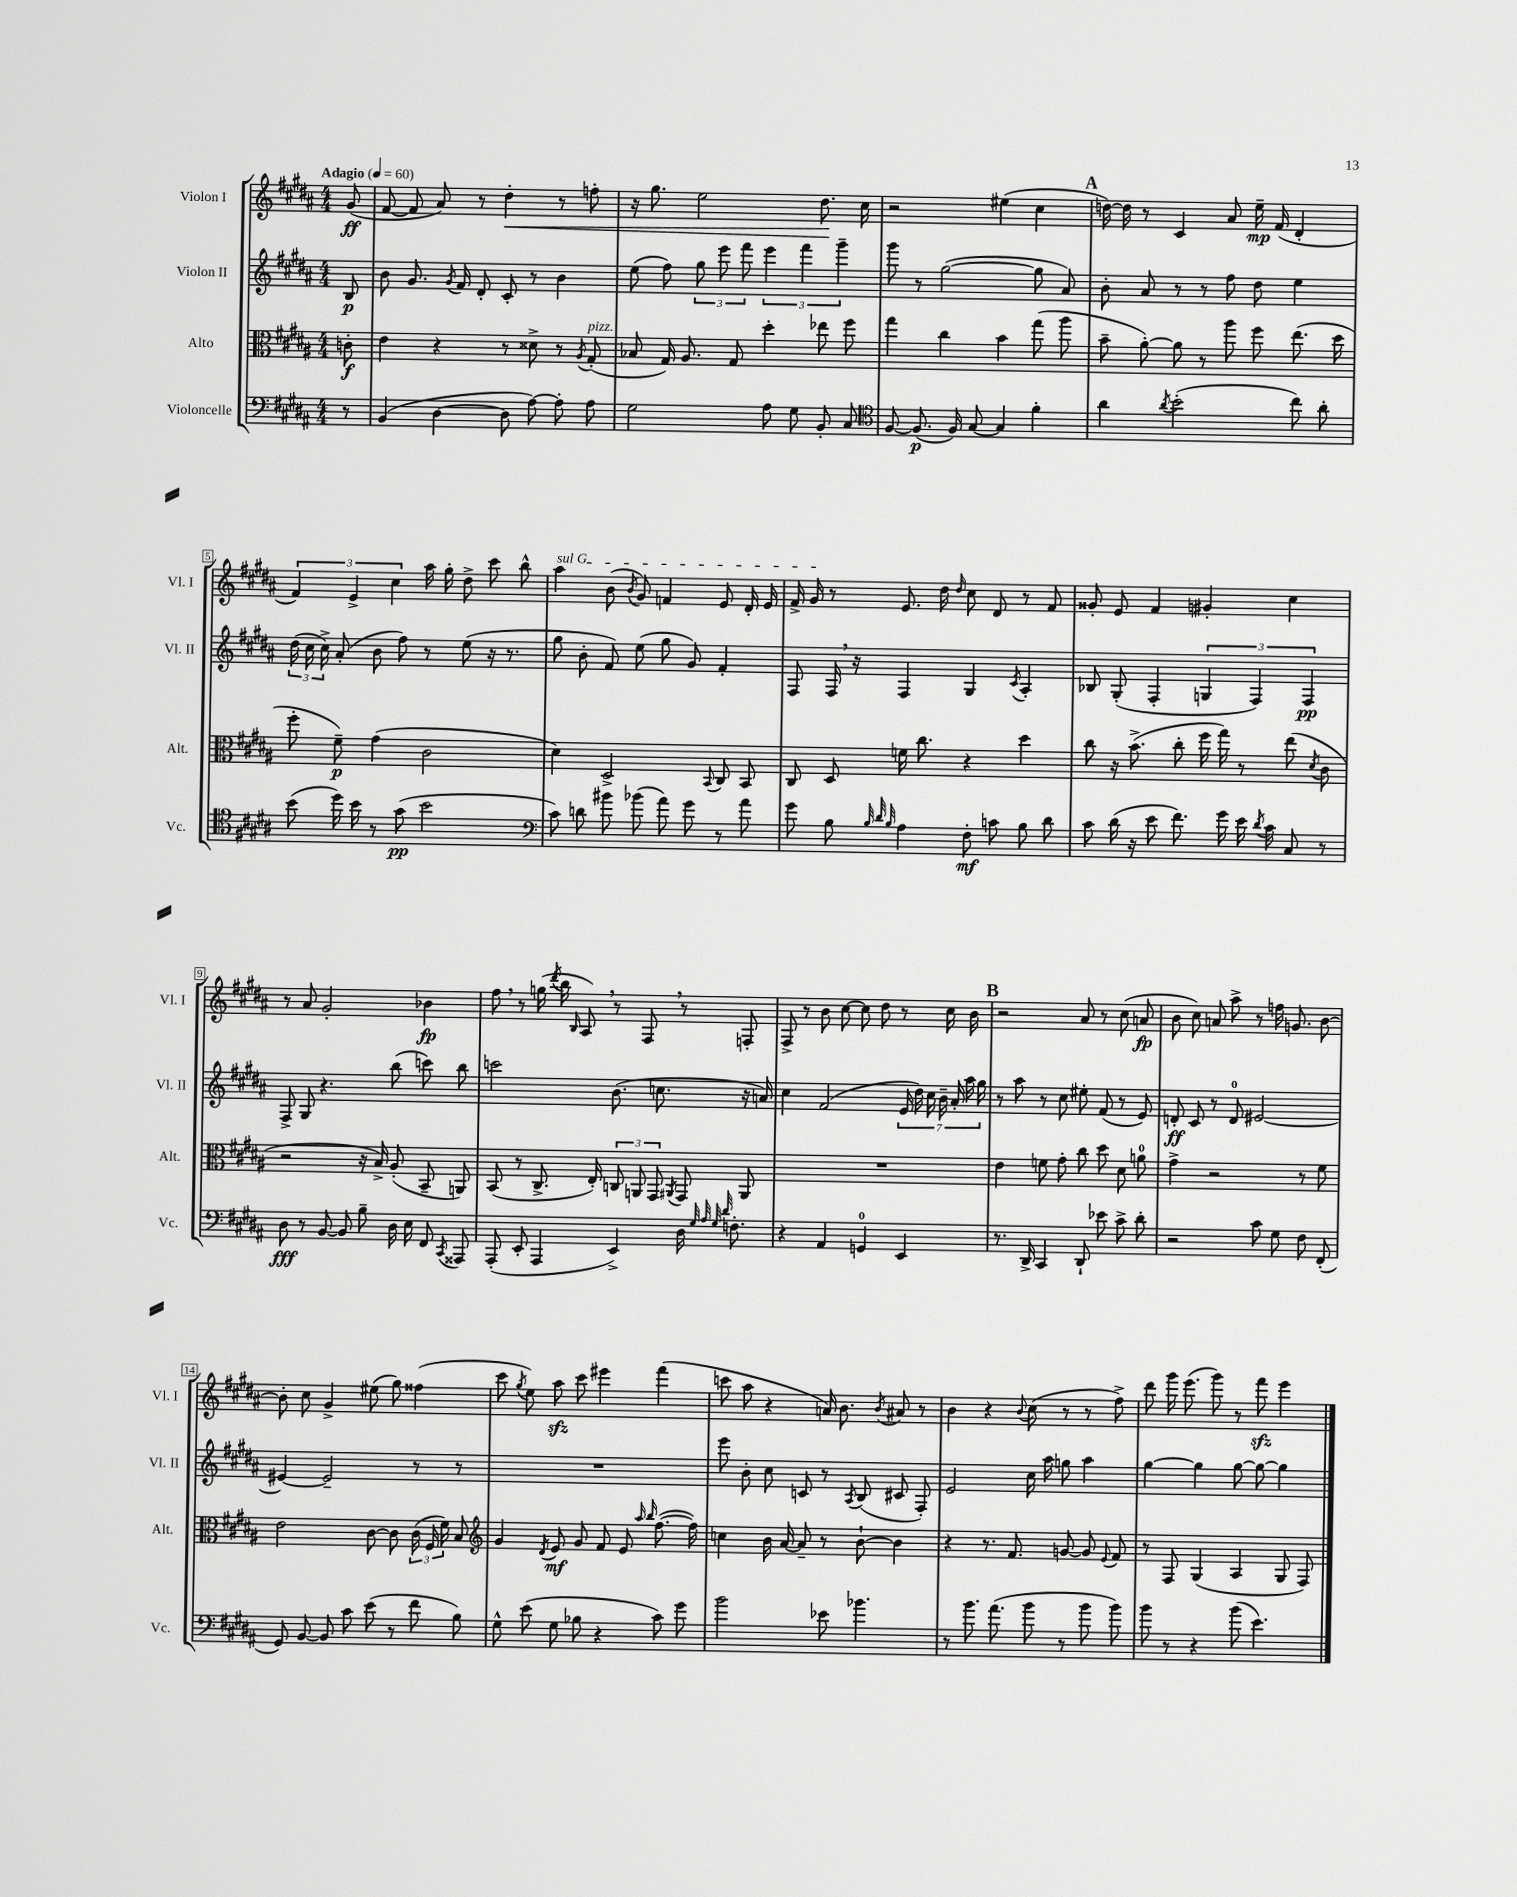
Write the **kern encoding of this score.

**kern	**kern	**kern	**kern
*staff4	*staff3	*staff2	*staff1
*clefF4	*clefC3	*clefG2	*clefG2
*k[f#c#g#d#a#]	*k[f#c#g#d#a#]	*k[f#c#g#d#a#]	*k[f#c#g#d#a#]
*M4/4	*M4/4	*M4/4	*M4/4
*MM60	*MM60	*MM60	*MM60
8r	8c'	8B	(8g#
=	=	=	=
(4BB	4e	8b	[8f#
.	.	8.g#	8f#]
[4D#	4r	.	8a#)
.	.	8qg#	.
.	.	16f#	.
.	.	8d#'	8r
8D#]	8r	8c#'	4dd#'
[8A#)	8d##^	8r	.
8A#']	8r	4b	8r
.	8qA#	.	.
8A#	(8G#'	.	8ff'
=	=	=	=
2G#	8B-	(8ee	16r
.	.	.	8.gg#
.	16G#)	8ff#)	.
.	8.A#	.	.
.	.	12gg#	2ee
.	.	12eee	.
.	8G#	.	.
.	.	12fff#	.
8A#	4dd#'	6eee	.
8G#	.	.	.
.	.	6fff#	.
8BB'	8ee-	.	8.dd#
.	.	6ggg#~	.
8C#	8ff#	.	.
.	.	.	16cc#
=	=	=	=
*clefC4	*	*	*
[8F#	4gg#	8ggg#	2r
(8.F#]	.	8r	.
.	4cc#	([2gg#	.
16F#)	.	.	.
[8G#	.	.	.
4G#]	4b	.	(4ee#
4f#'	(8gg#	8gg#]	4cc#
.	8aa#	8a#)	.
=	=	=	=
4a#	8b~	8b'	[16dd)
.	.	.	16dd]
.	[8a#')	8a#	8r
8qa#	.	.	.
(2b'	8a#]	8r	4c#
.	8r	8r	.
.	8aa#	8ff#	8a#
.	8ff#	8dd#	16ee~
.	.	.	(16f#
8cc#)	(8.ee	4ee	4d#'
8a#'	.	.	.
.	16dd#	.	.
=	=	=	=
(8b	8ff#'	(24dd#	6f#)
.	.	24cc#	.
.	.	24cc#^)	.
16dd#)	8f#~)	(8a#'	.
.	.	.	6e^
16b	.	.	.
8r	(4g#	8b	.
.	.	.	6cc#
(8g#	.	8ff#)	.
2b	2c#	8r	16aa#
.	.	.	16gg#'
.	.	(8ee	8dd#^
.	.	16r	8ccc#
.	.	8.r	.
.	.	.	8bb^^
=	=	=	=
*clefF4	*	*	*
8c#)	4d#)	8gg#	4aa#
8d	.	8b'	.
8b#	2D#^	8f#)	(8b
.	.	.	8qb
(8b-	.	(8ee	8g#)
8a#)	.	8gg#	4f
8g#	.	8g#)	.
.	8qqBB	.	.
8r	8C#	4f#'	8e
8a#	8BB	.	16d#'
.	.	.	16e
=	=	=	=
8g#	8C#	8F#	16f#^
.	.	.	16g#
8B	8D#	16F#	8r
.	.	16r	.
32qqB	.	.	.
32qqd#	.	.	.
32qqB	.	.	.
4A#	16f	4F#	8.e
.	8.cc#	.	.
.	.	.	16dd#
.	.	.	16qqdd#
8F#'	4r	4G#	8cc#
8c	.	.	8d#
.	.	8qc#	.
8B	4dd#	4A#'	8r
8d#	.	.	8f#
=	=	=	=
8c#	8cc#	8B-	8g##'
(16d#	16r	(8G#'	8e
16r	(8.b^	.	.
8e	.	4F#'	4f#
8.f#)	8cc#'	.	.
.	16ff#	6G	4g#'
16g#	16gg#)	.	.
16e	8r	.	.
.	.	6F#)	.
8qd#	.	.	.
16c#	.	.	.
8C#	(8ee	.	4cc#
.	.	6F#	.
.	8qd#	.	.
8r	8c#	.	.
=	=	=	=
8D#	2r	8F#^	8r
8r	.	8G#	8a#
[8BB	.	4.r	2g#'
8BB]	.	.	.
8B~	16r	.	.
.	16B^)	.	.
16D#	(8A#'	(8bb	.
16E	.	.	.
8FF#	8BB~	8ccc)	4b-
8qCC#	.	.	.
8AAA##	8AA)	8bb	.
=	=	=	=
(8AAA#'	(8BB	2ccc	8ff#
8EE'	8r	.	8r
4AAA#	8.C#^	.	(16gg
.	.	.	8qddd#
.	.	.	16bb
.	.	.	16qqB
.	.	.	8A#)
.	16E')	.	.
4EE^)	12C	(8.b	8r
.	12AA	.	.
.	.	.	8F#
.	12GG#	.	.
.	.	8.cc	.
.	8qAA#	.	.
16D#	8GG#	.	8r
32qqG#	.	.	.
32qqA#	.	.	.
32qqG#	.	.	.
32qqd#	.	.	.
8.F'	.	.	.
.	8AA#	16r	8F'
.	.	16a)	.
=	=	=	=
4r	1r	4cc#	8F#^
.	.	.	8r
4AA#	.	(2f#	8b
.	.	.	[8cc#
4GG	.	.	8cc#]
.	.	.	8dd#
4EE	.	28e	8r
.	.	28dd#)	.
.	.	28cc#	.
.	.	28b~	.
.	.	.	16cc#
.	.	28a#'	.
.	.	28aa#	.
.	.	.	16b
.	.	28gg#	.
=	=	=	=
8.r	4e	8r	2r
.	.	8aa#	.
16DD#^	.	.	.
4CC#	8f	8r	.
.	8g#'	8cc#	.
8DD#`	8cc#	8ee#'	8a#
8e-	8dd#	(8f#	8r
8c#^	8d#	8r	(8cc#
8d#'	8a	8e)	8a
=	=	=	=
2r	4g#^	8d'	8b
.	.	8c#	8cc#)
.	2r	8r	8a
.	.	8d	8aa#^
8c#	.	[2e#	8r
8G#	.	.	16ff
.	.	.	8.g
8F#	8r	.	.
(8FF#'	8f#	.	[8b
=	=	=	=
8GG#)	2e	4e#_	8b']
[8BB	.	.	8cc#
8BB]	.	2e#~]	4g#^
8c#	.	.	.
(8e	[8c#	.	(8ee#
8r	8c#]	.	8gg#)
8f#	(24c#	8r	(4ff##
.	24F#	.	.
.	24f#)	.	.
8B)	8B	8r	.
=	=	=	=
*	*clefG2	*	*
8G#^^	4g#	1r	8ccc#
.	.	.	8qgg#
(8e	.	.	8ee)
.	8qd#	.	.
8G#	8e	.	8aa#
8B-	8g#	.	8ccc#
4r	8f#	.	4eee#
.	8e	.	.
.	16qqaa#	.	.
.	16qqbb	.	.
8c#)	([8.ff#	.	(4fff#
8g#	.	.	.
.	16ff#])	.	.
=	=	=	=
2b	4cc	8eee	8ccc
.	.	8b'	8aa#
.	16b	8cc#	4r
.	[16a#	.	.
.	8a#~]	8c	.
8e-	8r	8r	16a)
.	.	.	8.b
.	.	8qA#	.
4.b-	[8b`	(8B	.
.	.	.	8qb
.	4b]	8c#	8a#
.	.	8F#')	8r
=	=	=	=
8r	4r	2e	4b
8.b	.	.	.
.	8.r	.	4r
(8.a#	.	.	.
.	8.f#	.	.
.	.	.	8qqb
8b	.	16cc#	(8cc#
.	.	16aa#	.
8r	[8g	8gg	8r
8b	8g]	4aa#	8r
.	8qqe	.	.
8b)	8f#	.	8ff#^)
=	=	=	=
8b	8r	[4gg#	8ddd#
8r	8F#	.	16ggg#
.	.	.	(8.eee
4r	(4G#	4gg#]	.
.	.	.	8ggg#)
(8b	4A#	[8gg#	8r
4.e)	.	8gg#_	8fff#
.	8G#	4gg#]	4eee
.	8F#)	.	.
==	==	==	==
*-	*-	*-	*-
